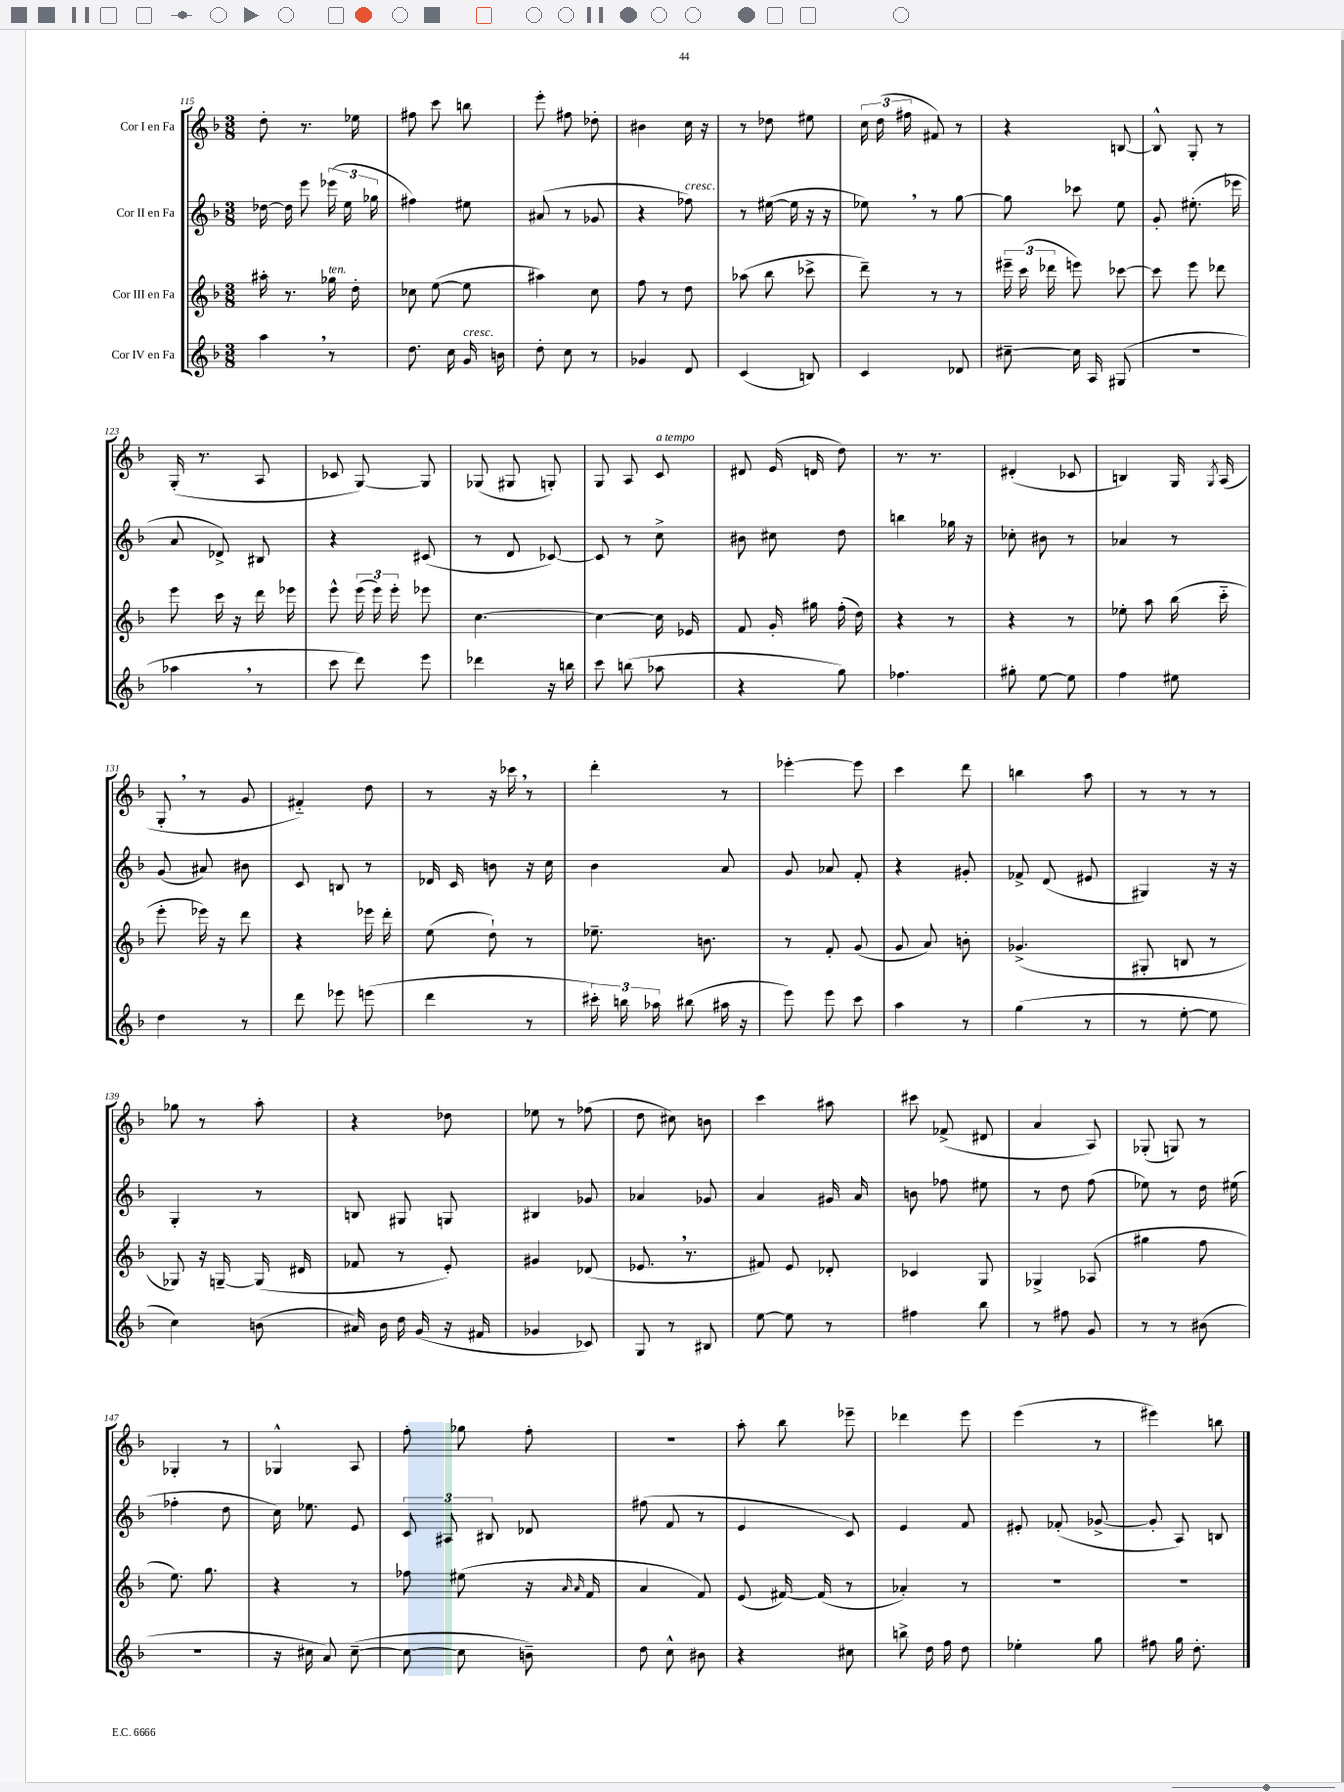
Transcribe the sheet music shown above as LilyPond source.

<<
\new StaffGroup <<
\new Staff = "s0" \with { instrumentName = "Cor I en Fa" } {
    \clef treble \key f \major \numericTimeSignature \time 3/8
    \autoBeamOff d''8-. r8. ees''16 |
    fis''8 c'''8 b''8 |
    e'''8-. fis''8 des''8-. |
    bis'4 c''16 r16 |
    r8 des''8 eis''8 |
    \tuplet 3/2 { c''16 d''16( fis''16 } fis'8) r8 |
    r4 b8~ |
    b8-^ g8-. r8 |
    g16-.( r8. a8 |
    ces'8 g8~) g8 |
    ges8( gis8 g8-.) |
    g8 a8 c'8^\markup { \italic "a tempo" } |
    dis'8 e'16( d'16 d''8) |
    r8. r8. |
    dis'4-.( ces'8 |
    b4) g16 \acciaccatura { g8 } a16( |
    g8-. \breathe r8 g'8 |
    fis'4-_) d''8 |
    r8 r16 ces'''16 \breathe r8 |
    d'''4-. r8 |
    ees'''4~-. ees'''8 |
    c'''4 d'''8 |
    b''4 a''8 |
    r8 r8 r8 |
    ges''8 r8 a''8-. |
    r4 des''8 |
    ees''8 r8 fes''8( |
    d''8 cis''8) b'8 |
    c'''4 ais''8 |
    cis'''8 fes'8->( dis'8 |
    a'4 a8) |
    ges8-.( g8) r8 |
    ges4-. r8 |
    ges4-^ a8 |
    f''8-. ges''8 f''8-. |
    R4. |
    a''8-. bes''8 ees'''8-- |
    des'''4 e'''8 |
    e'''4( r8 |
    eis'''4) b''8 \bar "|." |
}
\new Staff = "s1" \with { instrumentName = "Cor II en Fa" } {
    \clef treble \key f \major \numericTimeSignature \time 3/8
    \autoBeamOff des''16~ des''16 e'''8 \tuplet 3/2 { ees'''16( e''16 ges''16 } |
    fis''4) eis''8 |
    ais'8( r8 ges'8 |
    r4 fes''8^\markup { \italic "cresc." }) |
    r8 eis''16~( eis''16 r16 r16 |
    ees''8) \breathe r8 g''8~ |
    g''8 ces'''8 e''8 |
    g'8-. eis''8.-.( ees'''16 |
    a'8 des'8->) bis8 |
    r4 cis'8( |
    r8 d'8 ces'8~) |
    ces'8 r8 c''8-> |
    bis'8 cis''8 d''8 |
    b''4 ges''16 r16 |
    ces''8-. bis'8 r8 |
    aes'4 r8 |
    g'8( ais'8) bis'8 |
    c'8 b8 r8 |
    des'16 c'16 b'8 r16 c''16 |
    bes'4 a'8 |
    g'8 aes'8 f'8-. |
    r4 gis'8-. |
    fes'8-> d'8( eis'8 |
    gis4) r16 r16 |
    g4-. r8 |
    b8 gis8 g8 |
    bis4 ges'8 |
    aes'4 ges'8 |
    a'4 gis'16 a'16 |
    b'8 fes''8 eis''8 |
    r8 d''8 f''8( |
    ees''8) r8 d''16 eis''16( |
    fes''4-. d''8 |
    c''16) ees''8. e'8 |
    \tuplet 3/2 { c'8 ais8 bis8 } des'8 |
    fis''8( f'8 r8 |
    e'4 c'8) |
    e'4 f'8 |
    eis'8-. fes'8-.( ges'8~-> |
    ges'8-. a8) b8 \bar "|." |
}
\new Staff = "s2" \with { instrumentName = "Cor III en Fa" } {
    \clef treble \key f \major \numericTimeSignature \time 3/8
    \autoBeamOff ais''16-. r8. ges''16^\markup { \italic "ten." } d''16-. |
    ces''8 e''8~( e''8 |
    ais''4) c''8 |
    f''8 r8 d''8 |
    aes''8( bes''8 ces'''8-> |
    d'''8--) r8 r8 |
    \tuplet 3/2 { eis'''16-- c'''16( des'''16 } e'''8) ces'''8~ |
    ces'''8 e'''8 des'''8 |
    e'''8 c'''16 r16 d'''16 ees'''16 |
    e'''8-^ \tuplet 3/2 { e'''16( e'''16) e'''16-. } ees'''8 |
    c''4.~ |
    c''4~ c''16 ees'16 |
    f'8 g'16-. gis''16 f''16-.( d''16) |
    r4 r8 |
    r4 r8 |
    ees''8-. a''8 bes''16( c'''16-_ |
    e'''8-. ees'''16) r16 d'''8 |
    r4 ees'''16 d'''16-. |
    e''8( d''8-!) r8 |
    ees''8.-- b'8. |
    r8 f'8-. g'8( |
    g'8 a'8) b'8-. |
    ges'4.->( |
    gis8-. b8 r8 |
    ges8) r16 g16~-- g16( dis'16 |
    fes'8 r8 e'8-.) |
    gis'4 des'8( |
    ees'8. \breathe r8. |
    fis'8) e'8 des'8-. |
    ces'4 g8 |
    ges4-> aes8( |
    gis''4 f''8 |
    e''8.) g''8. |
    r4 r8 |
    fes''8 eis''8( r16 \grace { a'16 a'16 } f'16 |
    a'4 f'8) |
    e'8( fis'16~) fis'16( r8 |
    aes'4-.) r8 |
    R4. |
    R4. \bar "|." |
}
\new Staff = "s3" \with { instrumentName = "Cor IV en Fa" } {
    \clef treble \key f \major \numericTimeSignature \time 3/8
    \autoBeamOff a''4 \breathe r8 |
    d''8. c''16 g'16^\markup { \italic "cresc." } b'16 |
    d''8-. c''8 r8 |
    ges'4 d'8 |
    c'4( b8) |
    c'4 des'8 |
    cis''8~-- cis''16 a16 gis8( |
    R4. |
    aes''4 \breathe r8 |
    c'''8 d'''8) e'''8 |
    des'''4 r16 b''16 |
    c'''8 b''8( aes''8 |
    r4 g''8) |
    fes''4. |
    gis''8-. e''8~ e''8 |
    f''4 eis''8 |
    d''4 r8 |
    d'''8 ees'''8 e'''8( |
    d'''4 r8 |
    \tuplet 3/2 { cis'''16-.) b''16 aes''16 } bis''8( ais''16 r16 |
    e'''8) e'''8 c'''8 |
    a''4 r8 |
    g''4( r8 |
    r8 e''8~-. e''8 |
    c''4) b'8( |
    ais'16) bes'16 d''16 g'16( r16 fis'16 |
    ges'4 ces'8) |
    g8 r8 bis8 |
    e''8~ e''8 r8 |
    fis''4 bes''8 |
    r8 fis''8 g'8 |
    r8 r8 bis'8( |
    r4. |
    r16 cis''16 a'8) cis''8~--( |
    cis''8~ cis''8 b'8--) |
    d''8 c''8-^ bis'8 |
    r4 cis''8 |
    b''8-> d''16 f''16 d''8 |
    ees''4-. g''8 |
    fis''8 g''16 d''8.-. \bar "|." |
}
>>
>>
\layout { \context { \Score currentBarNumber = #115 } }
